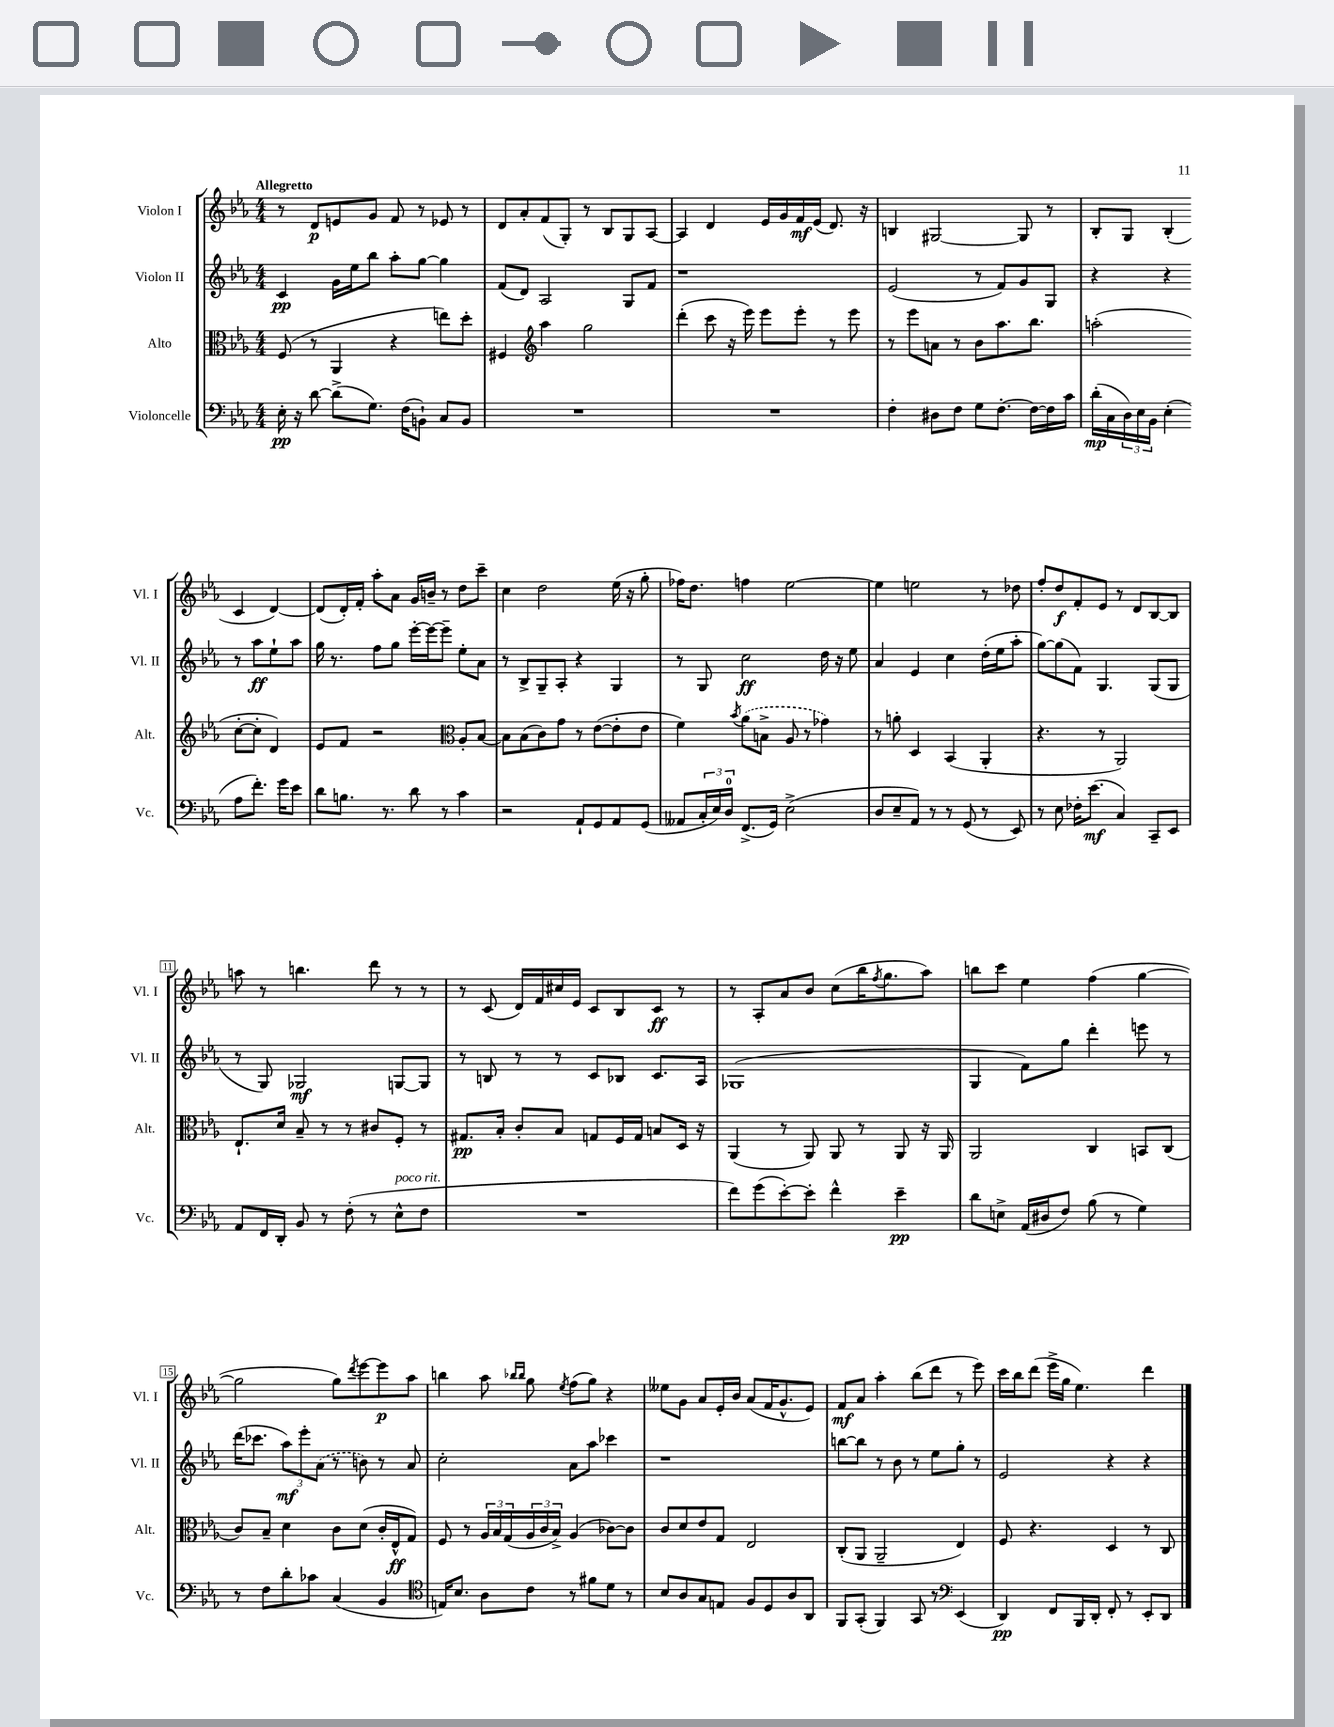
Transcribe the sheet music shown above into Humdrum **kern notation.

**kern	**dynam	**kern	**dynam	**kern	**dynam	**kern	**dynam
*part4	*part4	*part3	*part3	*part2	*part2	*part1	*part1
*staff4	*staff4	*staff3	*staff3	*staff2	*staff2	*staff1	*staff1
*I"Violoncelle	*	*I"Alto	*	*I"Violon II	*	*I"Violon I	*
*I'Vc.	*	*I'Alt.	*	*I'Vl. II	*	*I'Vl. I	*
*clefF4	*	*clefC3	*	*clefG2	*	*clefG2	*
*k[b-e-a-]	*	*k[b-e-a-]	*	*k[b-e-a-]	*	*k[b-e-a-]	*
*M4/4	*	*M4/4	*	*M4/4	*	*M4/4	*
=1	=1	=1	=1	=1	=1	=1	=1
!	!	!	!	!	!	!LO:TX:a:B:t=Allegretto	!
16E-'\	pp	(8F/	.	4c/	pp	8r	.
16r	.	.	.	.	.	.	.
[8d\	.	8r	.	.	.	8d/L	p
(8d^\L]	.	4AA-/	.	16g\LL	.	8en/	.
.	.	.	.	16ee-\J	.	.	.
8.G\J)	.	.	.	8bb-\J	.	8g/J	.
.	.	4r	.	8aa-'\L	.	8f/	.
(16F\KL	.	.	.	.	.	.	.
8BBn`\J)	.	.	.	[8gg\J	.	8r	.
8C/L	.	8een\L)	.	4gg\]	.	8e-X/	.
8BB/J	.	8dd'\J	.	.	.	8r	.
=2	=2	=2	=2	=2	=2	=2	=2
1r	.	4F#X/	.	(8f/L	.	8d/L	.
.	.	.	.	8d/J)	.	8a-'/	.
*	*	*clefG2	*	*	*	*	*
.	.	4aa-\	.	2A-/	.	(8f/	.
.	.	.	.	.	.	8G'/J)	.
.	.	2gg\	.	.	.	8r	.
.	.	.	.	.	.	8B-/L	.
.	.	.	.	8G/L	.	8G/	.
.	.	.	.	8f/J	.	[8A-/J	.
=3	=3	=3	=3	=3	=3	=3	=3
1r	.	(4ddd'\	.	1r	.	4A-/]	.
.	.	8ccc\	.	.	.	4d/	.
.	.	16r	.	.	.	.	.
.	.	16eee-\)	.	.	.	.	.
.	.	8eee-\L	.	.	.	16e-/LL	.
.	.	.	.	.	.	16g/	.
.	.	8eee-'\J	.	.	.	16f/	mf
.	.	.	.	.	.	(16e-/JJ	.
.	.	8r	.	.	.	8.d/)	.
.	.	8eee-\	.	.	.	.	.
.	.	.	.	.	.	16r	.
=4	=4	=4	=4	=4	=4	=4	=4
4F'\	.	8r	.	(2e-/	.	4Bn/	.
.	.	8eee-\L	.	.	.	.	.
8D#X\L	.	8an\J	.	.	.	[2G#X/	.
8F\J	.	8r	.	.	.	.	.
8G\L	.	8b-\L	.	8r	.	.	.
[8.F'\J	.	8.aa-\	.	8f/L)	.	.	.
.	.	.	.	8g/	.	8G#/]	.
16F\LL_	.	8.bb-\J	.	.	.	.	.
16F\]	.	.	.	8G/J	.	8r	.
16c\JJ	.	.	.	.	.	.	.
=5	=5	=5	=5	=5	=5	=5	=5
(16d'\LL	mp	(2aan'\	.	4r	.	8B-'/L	.
16C\	.	.	.	.	.	.	.
24D\)	.	.	.	.	.	8G/J	.
24E-\	.	.	.	.	.	.	.
24BB-\JJ	.	.	.	.	.	.	.
(4E-'\	.	.	.	4r	.	(4B-'/	.
8A-\L	.	[8cc'\L	.	8r	.	4c/	.
8.f'\J)	.	8cc'\J]	.	8aa-\L	ff	.	.
.	.	4d/)	.	8ee-`\	.	[4d/)	.
16g\KL	.	.	.	.	.	.	.
8e-\J	.	.	.	8aa-\J	.	.	.
!!LO:LB:g=z
=6	=6	=6	=6	=6	=6	=6	=6
8d\L	.	8e-/L	.	16gg\	.	(8d/L]	.
.	.	.	.	8.r	.	.	.
8.Bn\J	.	8f/J	.	.	.	16d'/L)	.
.	.	.	.	.	.	16f'/JJ	.
.	.	2r	.	8ff\L	.	8aa-'\L	.
8.r	.	.	.	.	.	.	.
.	.	.	.	8gg\J	.	8a-\J	.
8d\	.	.	.	[16eee-'\LL	.	16g/LL	.
.	.	.	.	16eee-\J_	.	16bn~/JJ	.
8r	.	.	.	8eee-~\J]	.	8r	.
*	*	*clefC3	*	*	*	*	*
4c\	.	8A-'/L	.	8ee-'\L	.	8dd\L	.
.	.	[8B-/J	.	8a-\J	.	8ccc~\J	.
=7	=7	=7	=7	=7	=7	=7	=7
2r	.	8B-\L]	.	8r	.	4cc\	.
.	.	(8B-\	.	8B-^/L	.	.	.
.	.	8c\)	.	8G~/	.	2dd\	.
.	.	8g\J	.	8A-'/J	.	.	.
8AA-`/L	.	8r	.	4r	.	.	.
8GG/	.	([8e-\L	.	.	.	.	.
8AA-/	.	8e-'\]	.	4G/	.	(16ee-\	.
.	.	.	.	.	.	16r	.
(8GG/J	.	8e-\J	.	.	.	8gg'\	.
=8	=8	=8	=8	=8	=8	=8	=8
8AA--X/L	.	4f\)	.	8r	.	16ff-X\KL)	.
.	.	.	.	.	.	8.dd\J	.
24C'/L	.	.	.	8G/	.	.	.
24E-/)	.	.	.	.	.	.	.
24D/JJ	.	.	.	.	.	.	.
.	.	8qb-/	.	.	.	.	.
(8.FF^/L	.	(8a-\L	.	2cc\	ff	4ffn\	.
.	.	8Bn^\J	.	.	.	.	.
16GG/Jk)	.	.	.	.	.	.	.
(2E-^\	.	8A-/	.	.	.	[2ee-\	.
.	.	8r	.	.	.	.	.
.	.	4g-X\)	.	16dd\	.	.	.
.	.	.	.	16r	.	.	.
.	.	.	.	8ee-\	.	.	.
=9	=9	=9	=9	=9	=9	=9	=9
8D/L	.	8r	.	4a-/	.	4ee-\]	.
8E-~/	.	8an'\	.	.	.	.	.
8AA-/J)	.	4D/	.	4e-/	.	2een\	.
8r	.	.	.	.	.	.	.
8r	.	(4BB-/	.	4cc\	.	.	.
(8GG/	.	.	.	.	.	.	.
8r	.	4AA-'/	.	(16dd'\LL	.	8r	.
.	.	.	.	16ee-\J	.	.	.
8EE-/)	.	.	.	8aa-'\J	.	8dd-X\	.
=10	=10	=10	=10	=10	=10	=10	=10
8r	.	4.r	.	[8gg\L)	.	8ff'/L	.
8E-\	.	.	.	(8gg\]	.	8dd/	f
16F-X'\KL	.	.	.	8f\J)	.	8f'/	.
(8.e-\J	mf	.	.	.	.	.	.
.	.	8r	.	4.G/	.	8e-/J	.
4C/)	.	2AA-/)	.	.	.	8r	.
.	.	.	.	.	.	8d/L	.
8CC~/L	.	.	.	(8G/L	.	[8B-/	.
8EE-/J	.	.	.	8G/J	.	8B-/J]	.
!!LO:LB:g=z
=11	=11	=11	=11	=11	=11	=11	=11
8AA-/L	.	8.E-`/L	.	8r	.	8aan\	.
16FF/L	.	.	.	8G/)	.	8r	.
16DD'/JJ	.	16d/Jk	.	.	.	.	.
8BB-/	.	8B-~/	.	2G-X/	mf	4.bbn\	.
8r	.	8r	.	.	.	.	.
(8F'\	.	8r	.	.	.	.	.
8r	.	8c#X/L	.	.	.	8ddd\	.
!LO:TX:a:i:t=poco rit.	!	!	!	!	!	!	!
8E-^^\L	.	8F'/J	.	[8Gn/L	.	8r	.
8F\J	.	8r	.	8G/J]	.	8r	.
=12	=12	=12	=12	=12	=12	=12	=12
1r	.	8.G#X/L	pp	8r	.	8r	.
.	.	.	.	8Bn/	.	(8c/	.
.	.	16B-'/Jk	.	.	.	.	.
.	.	8c'/L	.	8r	.	16d/LL)	.
.	.	.	.	.	.	16f/	.
.	.	8B-/J	.	8r	.	16cc#X/	.
.	.	.	.	.	.	16e-/JJ	.
.	.	8Gn/L	.	8c/L	.	8c/L	.
.	.	16F/L	.	8B-X/J	.	8B-/	.
.	.	16G/JJ	.	.	.	.	.
.	.	8Bn/L	.	8.c/L	.	8c/J	ff
.	.	16D/Jk	.	.	.	8r	.
.	.	16r	.	16A-/Jk	.	.	.
=13	=13	=13	=13	=13	=13	=13	=13
8f\L)	.	(4AA-/	.	(1G-X	.	8r	.
(8g\	.	.	.	.	.	8A-'/L	.
[8e-'\)	.	8r	.	.	.	8a-/	.
8e-'\J]	.	8AA-/)	.	.	.	8b-/J	.
4f^^\	.	8AA-/	.	.	.	(8cc\L	.
.	.	8r	.	.	.	16bb-\K	.
.	.	.	.	.	.	8qff/	.
.	.	.	.	.	.	8.gg\	.
4e-~\	pp	8AA-/	.	.	.	.	.
.	.	16r	.	.	.	8aa-\J)	.
.	.	16AA-/	.	.	.	.	.
=14	=14	=14	=14	=14	=14	=14	=14
8d\L	.	2AA-/	.	4G/	.	8bbn\L	.
8En^\J	.	.	.	.	.	8ccc\J	.
(16AA-/LL	.	.	.	8f\L)	.	4ee-\	.
16D#X/J	.	.	.	.	.	.	.
8F/J)	.	.	.	8gg\J	.	.	.
(8B-\	.	4C/	.	4ddd'\	.	(4ff\	.
8r	.	.	.	.	.	.	.
4G\)	.	8BBn/L	.	8eeen\	.	[4gg\	.
.	.	(8C/J	.	8r	.	.	.
!!LO:LB:g=z
=15	=15	=15	=15	=15	=15	=15	=15
8r	.	8c/L)	.	(16ddd\KL	.	2gg\]	.
.	.	.	.	8.ccc-X\J	.	.	.
8F\L	.	8B-~/J	.	.	.	.	.
8d'\	.	4d\	.	12aa-\L)	mf	.	.
.	.	.	.	12eee-'\	.	.	.
8c-X\J	.	.	.	.	.	.	.
.	.	.	.	(12a-\J	.	.	.
(4C/	.	8c\L	.	8r	.	8gg\L)	.
.	.	.	.	.	.	8qddd/	.
.	.	(8d\J	.	8bn\)	.	[8eee-\	.
4BB-/	.	16c'/LL	.	8r	.	8eee-\]	p
.	.	16E-^^/J	ff	.	.	.	.
.	.	8G/J)	.	8a-/	.	8aa-\J	.
=16	=16	=16	=16	=16	=16	=16	=16
*clefC4	*	*	*	*	*	*	*
16En/KL)	.	8F/	.	2cc'\	.	4bbn\	.
8.B-/J	.	.	.	.	.	.	.
.	.	8r	.	.	.	.	.
8A-\L	.	24A-/LL	.	.	.	8aa-\	.
.	.	24B-/	.	.	.	.	.
.	.	(24G/	.	.	.	.	.
.	.	.	.	.	.	16qqbb-X/LL	.
.	.	.	.	.	.	16qqbb-/JJ	.
8c\J	.	24A-/	.	.	.	8gg\	.
.	.	24c/	.	.	.	.	.
.	.	24B-^/JJ)	.	.	.	.	.
.	.	.	.	.	.	8qee-/	.
8r	.	(4A-/	.	8a-\L	.	(8ff\L	.
8f#X\L	.	.	.	8aa-\J	.	8gg\J)	.
8d\J	.	[8c-X\L)	.	4ccc-X\	.	4r	.
8r	.	8c-\J]	.	.	.	.	.
=17	=17	=17	=17	=17	=17	=17	=17
8B-/L	.	8c/L	.	1r	.	8ee--X\L	.
8A-/	.	8d/	.	.	.	8g\J	.
8G/	.	8e-/	.	.	.	8a-/L	.
8En/J	.	8G/J	.	.	.	16e-'/L	.
.	.	.	.	.	.	16b-/JJ	.
8F/L	.	2E-/	.	.	.	(8a-/L	.
8D/	.	.	.	.	.	16f/K	.
.	.	.	.	.	.	8.g^^/	.
8A-/	.	.	.	.	.	.	.
8AA-/J	.	.	.	.	.	8e-/J)	.
=18	=18	=18	=18	=18	=18	=18	=18
8FF/L	.	(8C'/L	.	[8bbn\L	.	8f/L	mf
(8GG'/J	.	8AA-/J	.	8bb\J]	.	8a-/J	.
4FF/)	.	2AA-~/	.	8r	.	4aa-'\	.
.	.	.	.	8b-\	.	.	.
8GG/	.	.	.	8r	.	(8bb-\L	.
8r	.	.	.	8ee-\L	.	8ddd\J	.
*clefF4	*	*	*	*	*	*	*
(4EE-/	.	4E-/)	.	8gg'\J	.	8r	.
.	.	.	.	8r	.	8eee-\)	.
=19	=19	=19	=19	=19	=19	=19	=19
4DD/)	pp	8F/	.	2e-/	.	16ccc\LL	.
.	.	.	.	.	.	16bb-\J	.
.	.	4.r	.	.	.	(8ddd\J	.
8FF/L	.	.	.	.	.	16eee-^\LL	.
.	.	.	.	.	.	16gg\JJ	.
16BBB-/L	.	.	.	.	.	4.ee-\)	.
16DD'/JJ	.	.	.	.	.	.	.
8FF'/	.	4D/	.	4r	.	.	.
8r	.	.	.	.	.	.	.
8EE-'/L	.	8r	.	4r	.	4ddd\	.
8DD/J	.	8C/	.	.	.	.	.
==	==	==	==	==	==	==	==
*-	*-	*-	*-	*-	*-	*-	*-
